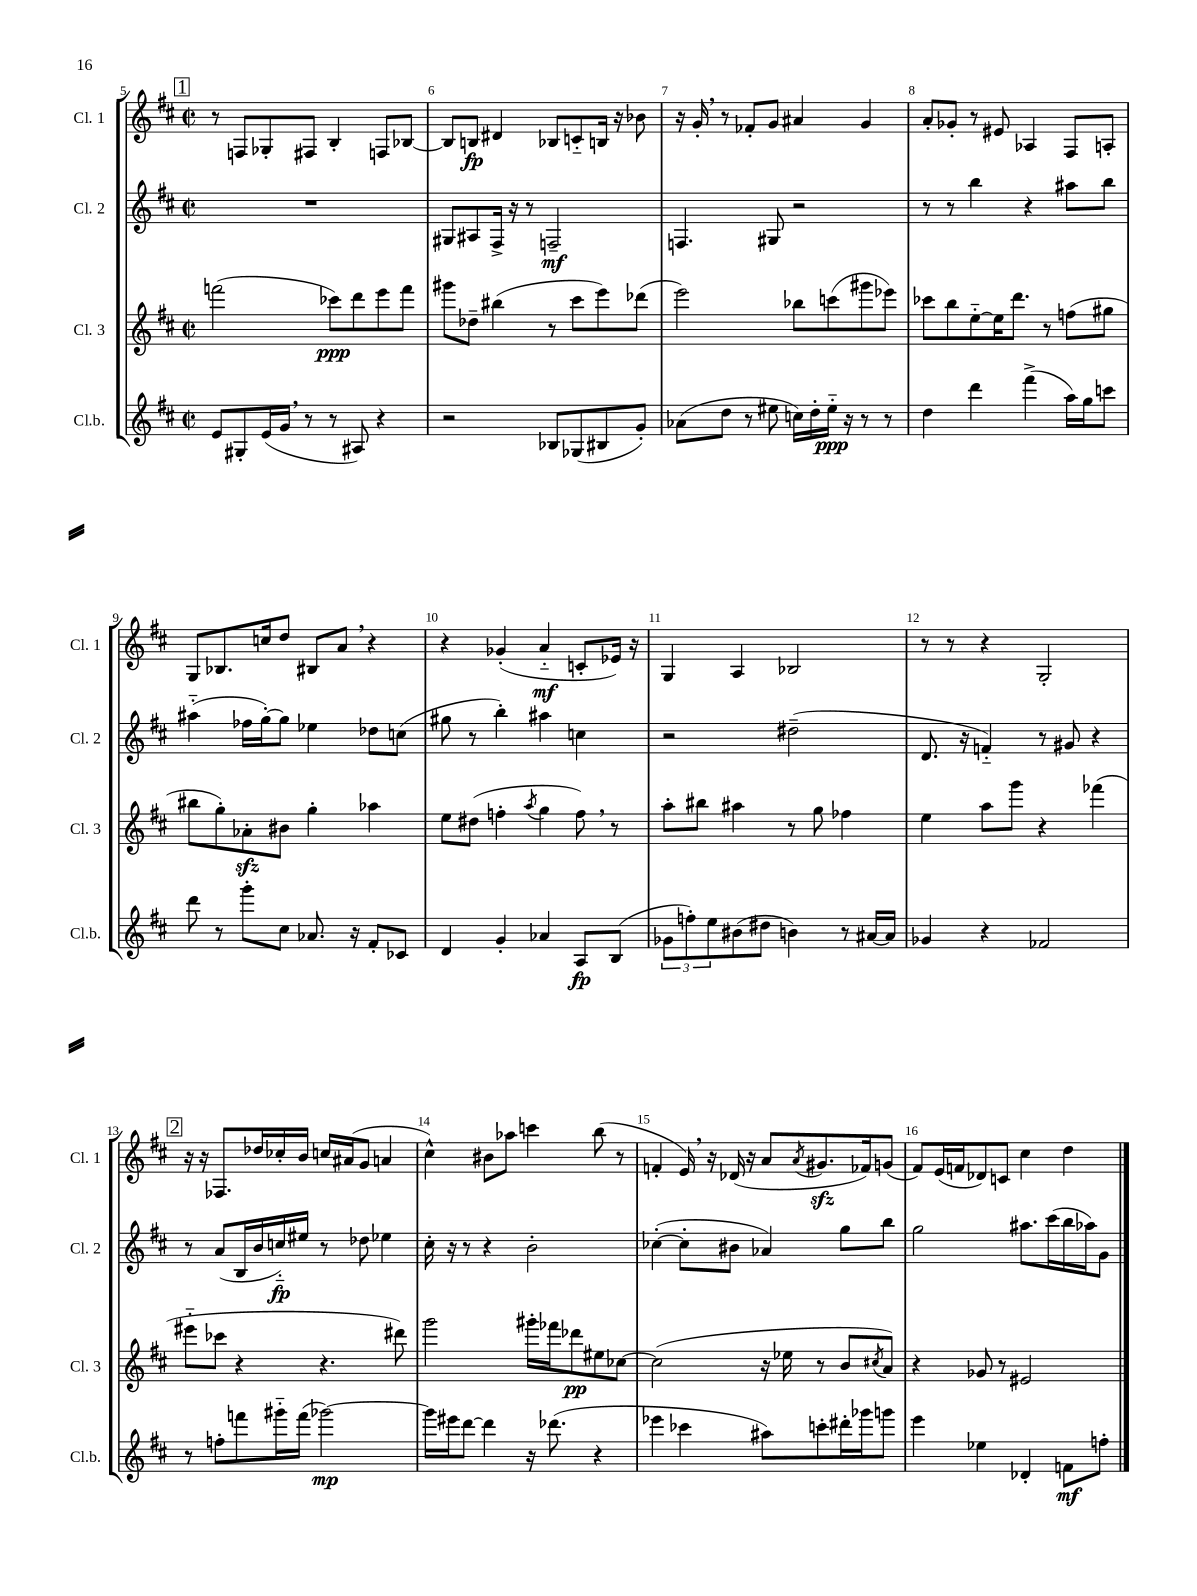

**kern	**kern	**kern	**kern
*staff4	*staff3	*staff2	*staff1
*clefG2	*clefG2	*clefG2	*clefG2
*k[f#c#]	*k[f#c#]	*k[f#c#]	*k[f#c#]
*M2/2	*M2/2	*M2/2	*M2/2
*met(c|)	*met(c|)	*met(c|)	*met(c|)
8e/L	(2fff\	1r	8r
8G#'/	.	.	8F/L
(16e/L	.	.	8G-'/
16g/JJ	.	.	.
8r	.	.	8F#/J
8r	8ccc-\L)	.	4B'/
8A#/)	8ddd\	.	.
4r	8eee\	.	8F/L
.	8fff\J	.	[8B-/J
=	=	=	=
2r	8ggg#\L	8G#/L	8B-/]L
.	8dd-~\J	8A#/	8B/J
.	(4bb#\	16F#^/Jk	4d#/
.	.	16r	.
.	.	8r	.
8B-/L	8r	2F~/	8B-/L
(8G-/	8ccc#\L	.	8c'~/
8B#/	8eee\)	.	16B/Jk
.	.	.	16r
8g'/J)	(8ddd-\J	.	8b-\
=	=	=	=
(8a-\L	2eee\)	4.F/	16r
.	.	.	16g'/
8dd\J	.	.	8r
8r	.	.	8f-'/L
8ee#\	.	8G#/	8g/J
16cc\LL)	8bb-\L	2r	4a#/
16dd'\	.	.	.
16ee#'~\JJ	(8ccc\	.	.
16r	.	.	.
8r	8ggg#\	.	4g/
8r	8eee-\J)	.	.
=	=	=	=
4dd\	8ccc-\L	8r	8a'/L
.	8bb\	8r	8g-'/J
4ddd\	[8ee'~\	4bb\	8r
.	16ee\]K	.	8e#/
.	8.ddd\J	.	.
(4fff#^\	.	4r	4A-/
.	8r	.	.
16aa\LL)	(8ff\L	8aa#\L	8F#/L
16gg\J	.	.	.
8ccc\J	8gg#\J	8bb\J	8A'/J
=	=	=	=
8ddd\	8bb#\L	(4aa#'~\	8G/L
8r	8gg'\)	.	8.B-/
8ggg'\L	8a-'\	16ff-\LL	.
.	.	[16gg'\J)	16cc/k
8cc#\J	8b#\J	8gg\]J	8dd/J
8.a-/	4gg'\	4ee-\	8B#/L
.	.	.	8a/J
16r	.	.	.
8f#'/L	4aa-\	8dd-\L	4r
8c-/J	.	(8cc\J	.
=	=	=	=
4d/	8ee\L	8gg#\	4r
.	(8dd#\J	8r	.
4g'/	4ff'\	4bb'\)	(4g-'/
.	8qaa/	.	.
4a-/	4gg\	4aa#\	4a'~/
8A/L	8ff\)	4cc\	8c'/L
(8B/J	8r	.	16e-/Jk)
.	.	.	16r
=	=	=	=
12g-\L	8aa'\L	2r	4G/
12ff'\)	.	.	.
.	8bb#\J	.	.
12ee\	.	.	.
(8b#\	4aa#\	.	4A/
8dd#\J	.	.	.
4b\)	8r	(2dd#~\	2B-/
.	8gg\	.	.
8r	4ff-\	.	.
[16a#/LL	.	.	.
16a#/]JJ	.	.	.
=	=	=	=
4g-/	4ee\	8.d/	8r
.	.	.	8r
.	.	16r	.
4r	8aa\L	4f'~/)	4r
.	8ggg\J	.	.
2f-/	4r	8r	2G'/
.	.	8g#/	.
.	(4fff-\	4r	.
=	=	=	=
8r	8eee#'~\L	8r	16r
.	.	.	16r
8ff'\L	8ccc-\J	(8a/L	8.F-/L
8fff\	4r	16B/L	.
.	.	16b/	16dd-/L
16ggg#'~\L	.	16cc'~/)	16cc-'/
(16fff\JJ	.	16ee#/JJ	16b/JJ
[2ggg-\)	4.r	8r	16cc/LL
.	.	.	(16a#/J
.	.	8dd-\	8g/J
.	.	4ee-\	4a/
.	8ddd#\)	.	.
=	=	=	=
16ggg-\]LL	2ggg\	16cc#'\	4cc#^^\)
16eee#\J	.	16r	.
[8ddd\J	.	8r	.
4ddd\]	.	4r	8b#\L
.	.	.	8aa-\J
16r	16ggg#'\LL	2b'\	4ccc\
(8.ddd-\	16fff-\J	.	.
.	8ddd-\	.	.
4r	8ee#\	.	(8bb\
.	[8cc-\J	.	8r
=	=	=	=
4eee-\	(2cc-\]	([4cc-'\	4f'/
4ccc-\	.	8cc-'\]L	16e/)
.	.	.	16r
.	.	8b#\J	(16d-/
.	.	.	16r
8aa#\L)	16r	4a-/)	8a/L
.	16ee-\	.	.
.	.	.	8qa/
8ccc'\	8r	.	8.g#/
16ddd#'\L	8b/L	8gg\L	.
16ggg-\J	.	.	16f-/k)
.	8qcc#/	.	.
8ggg\J	8a/J)	8bb\J	(8g/J
=	=	=	=
4eee\	4r	2gg\	8f#/L)
.	.	.	(16e/L
.	.	.	16f/J
4ee-\	8g-/	.	8d-/)
.	8r	.	8c/J
4d-'/	2e#/	8.aa#\L	4cc#\
.	.	(16ccc#\L	.
8f\L	.	16bb\	4dd\
.	.	16aa-\J)	.
8ff'\J	.	8g\J	.
==	==	==	==
*-	*-	*-	*-
